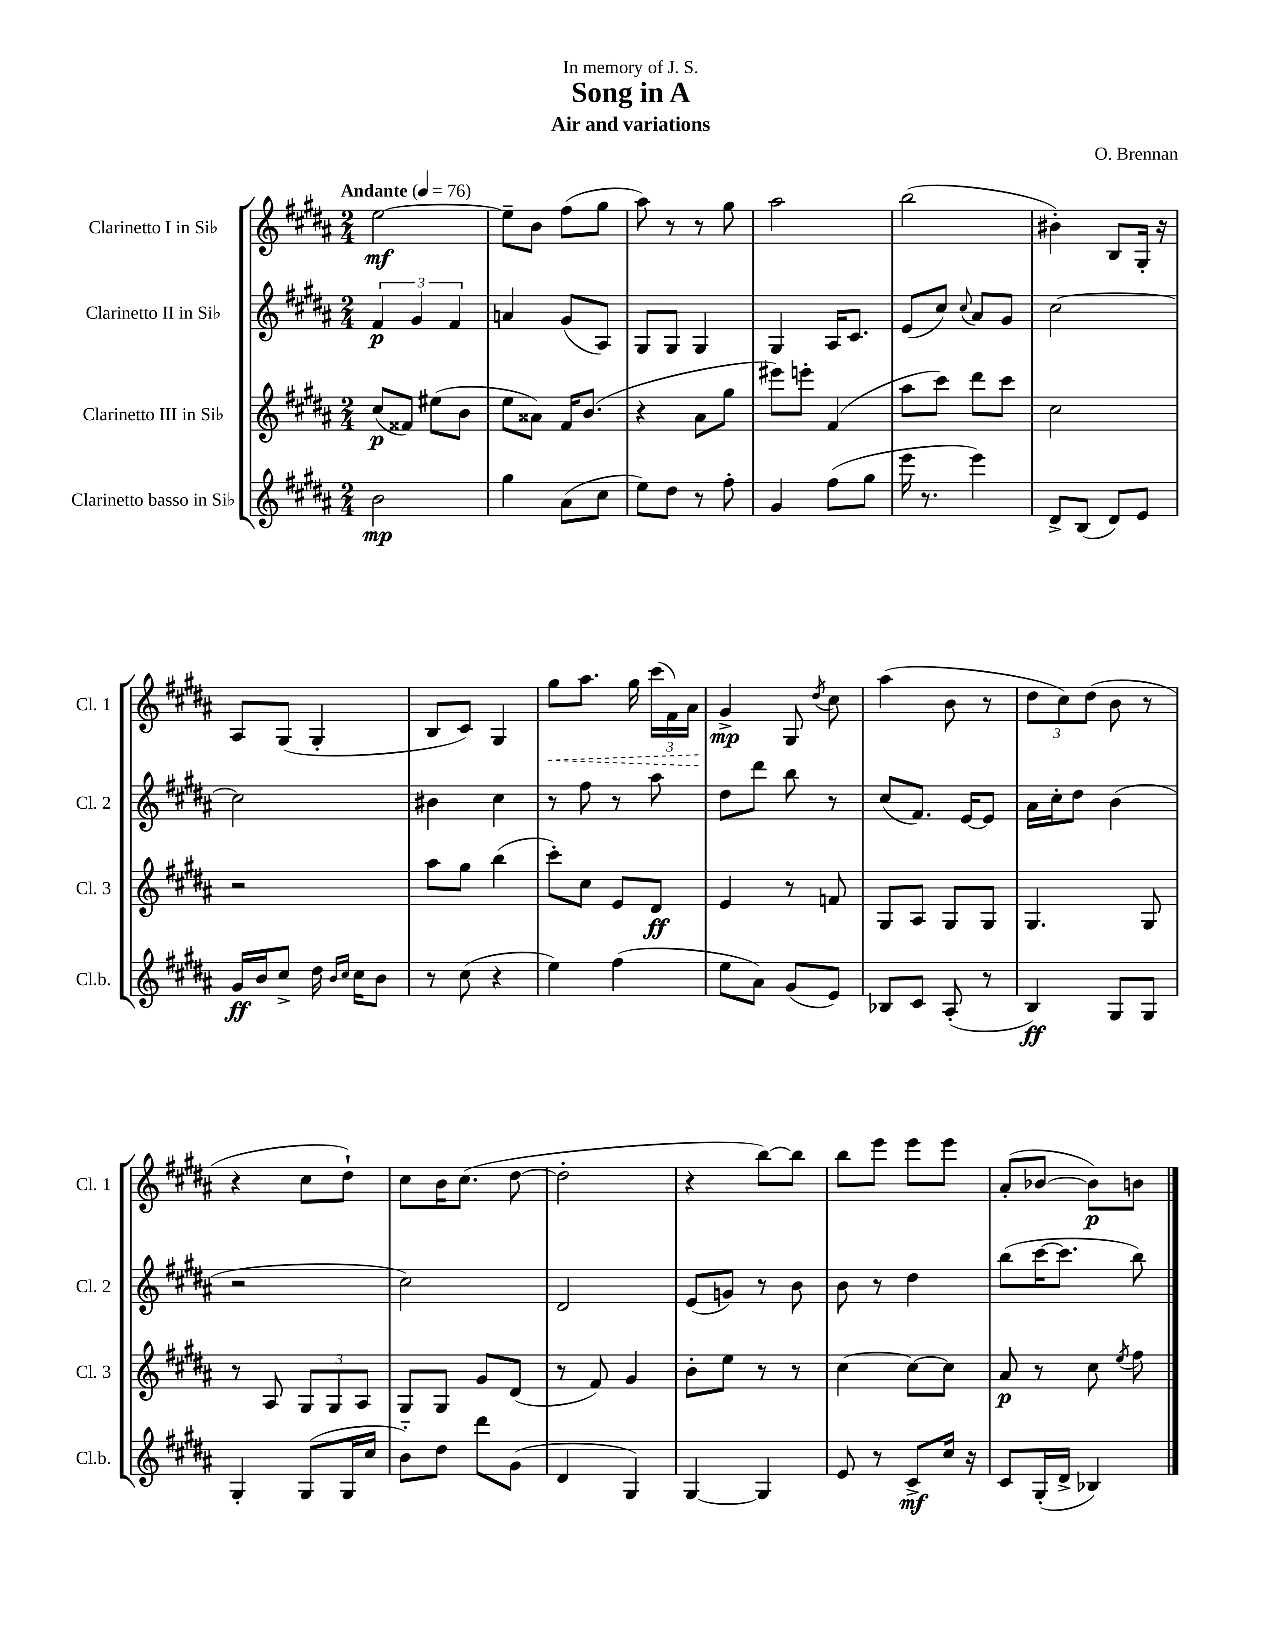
\header { title = "Song in A" composer = "O. Brennan" subtitle = "Air and variations" dedication = "In memory of J. S." }
<<
\new StaffGroup <<
\new Staff = "s0" \with { instrumentName = "Clarinetto I in Sib" shortInstrumentName = "Cl. 1" } {
    \clef treble \key b \major \numericTimeSignature \time 2/4 \tempo "Andante" 4 = 76
    \autoBeamOff e''2~\mf |
    e''8[-- b'8] fis''8[( gis''8] |
    ais''8) r8 r8 gis''8 |
    ais''2 |
    b''2( |
    bis'4-.) b8[ gis16]-. r16 |
    ais8[ gis8]( gis4-. |
    b8[ cis'8]) gis4 |
    \once \override Hairpin.style = #'dashed-line gis''8[\< ais''8.] gis''16 \tuplet 3/2 { cis'''16[( fis'16) ais'16]\! } |
    gis'4->\mp gis8 \acciaccatura { dis''8 } cis''8 |
    ais''4( b'8 r8 |
    \tuplet 3/2 { dis''8[ cis''8) dis''8]( } b'8 r8 |
    r4 cis''8[ dis''8]-!) |
    cis''8[ b'16 cis''8.]( dis''8~ |
    dis''2-. |
    r4 b''8[~) b''8] |
    b''8[ e'''8] e'''8[ e'''8] |
    ais'8[-.( bes'8]~ bes'8[\p) b'8] \bar "|." |
}
\new Staff = "s1" \with { instrumentName = "Clarinetto II in Sib" shortInstrumentName = "Cl. 2" } {
    \clef treble \key b \major \numericTimeSignature \time 2/4
    \autoBeamOff \tuplet 3/2 { fis'4\p gis'4 fis'4 } |
    a'4 gis'8[( ais8]) |
    gis8[ gis8] gis4 |
    gis4 ais16[ cis'8.] |
    e'8[( cis''8]) \appoggiatura { cis''8 } ais'8[ gis'8] |
    cis''2~ |
    cis''2 |
    bis'4 cis''4 |
    r8 fis''8 r8 ais''8 |
    dis''8[ dis'''8] b''8 r8 |
    cis''8[( fis'8.]) e'16[~ e'8] |
    ais'16[ cis''16-. dis''8] b'4( |
    r2 |
    cis''2) |
    dis'2 |
    e'8[( g'8]) r8 b'8 |
    b'8 r8 dis''4 |
    b''8[( cis'''16~ cis'''8.] b''8) \bar "|." |
}
\new Staff = "s2" \with { instrumentName = "Clarinetto III in Sib" shortInstrumentName = "Cl. 3" } {
    \clef treble \key b \major \numericTimeSignature \time 2/4
    \autoBeamOff cis''8[\p( fisis'8]) eis''8[( b'8] |
    e''8[ aisis'8]) fis'16[ b'8.]( |
    r4 ais'8[ gis''8] |
    eis'''8[) e'''8]-. fis'4( |
    ais''8[ cis'''8]) dis'''8[ cis'''8] |
    cis''2 |
    r2 |
    ais''8[ gis''8] b''4( |
    cis'''8[-.) cis''8] e'8[ dis'8]\ff |
    e'4 r8 f'8 |
    gis8[ ais8] gis8[ gis8] |
    gis4. gis8 |
    r8 ais8 \tuplet 3/2 { gis8[ gis8 ais8] } |
    gis8[ gis8] gis'8[ dis'8]( |
    r8 fis'8) gis'4 |
    b'8[-. e''8] r8 r8 |
    cis''4~ cis''8[~ cis''8] |
    ais'8\p r8 cis''8 \acciaccatura { e''8 } fis''8 \bar "|." |
}
\new Staff = "s3" \with { instrumentName = "Clarinetto basso in Sib" shortInstrumentName = "Cl.b." } {
    \clef treble \key b \major \numericTimeSignature \time 2/4
    \autoBeamOff b'2\mp |
    gis''4 ais'8[( cis''8] |
    e''8[) dis''8] r8 fis''8-. |
    gis'4 fis''8[( gis''8] |
    e'''16 r8. e'''4) |
    dis'8[-> b8]( dis'8[) e'8] |
    gis'16[\ff b'16 cis''8]-> dis''16 \grace { b'16[ cis''16] } cis''16[ b'8] |
    r8 cis''8( r4 |
    e''4) fis''4( |
    e''8[ ais'8]) gis'8[( e'8]) |
    bes8[ cis'8] ais8-.( r8 |
    b4\ff) gis8[ gis8] |
    gis4-. gis8[( gis16 cis''16] |
    b'8[-_) dis''8] dis'''8[ gis'8]( |
    dis'4 gis4) |
    gis4~ gis4 |
    e'8 r8 cis'8[->\mf cis''16] r16 |
    cis'8[ gis16-.( dis'16]-> bes4) \bar "|." |
}
>>
>>
\layout { \context { \Score \remove "Bar_number_engraver" } }
